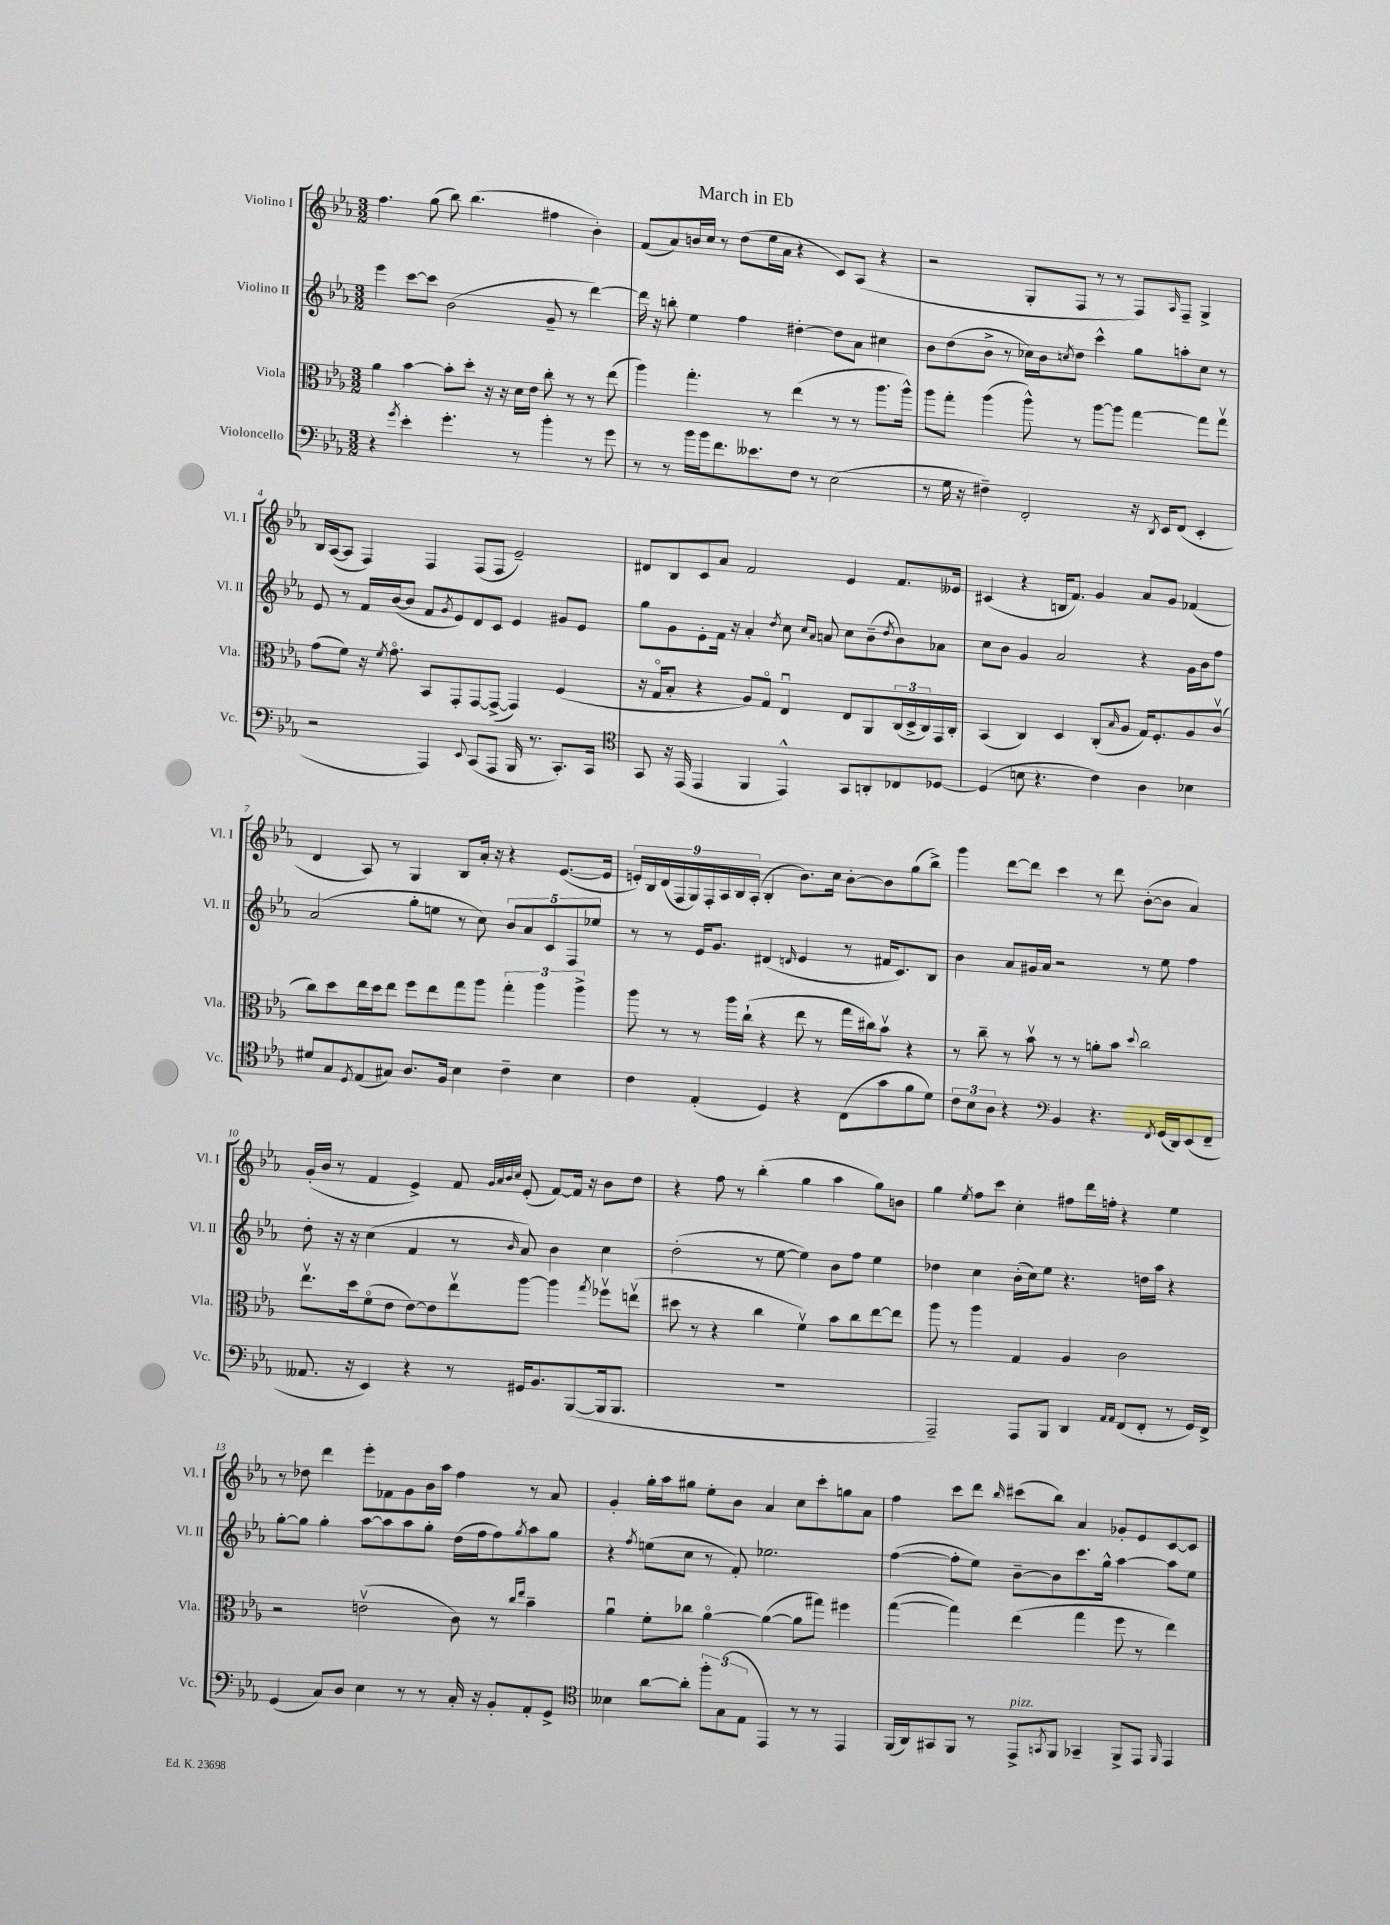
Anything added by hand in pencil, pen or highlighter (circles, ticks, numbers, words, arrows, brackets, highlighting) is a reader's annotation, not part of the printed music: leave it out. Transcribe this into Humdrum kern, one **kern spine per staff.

**kern	**kern	**kern	**kern
*part4	*part3	*part2	*part1
*staff4	*staff3	*staff2	*staff1
*I"Violoncello	*I"Viola	*I"Violino II	*I"Violino I
*I'Vc.	*I'Vla.	*I'Vl. II	*I'Vl. I
*clefF4	*clefC3	*clefG2	*clefG2
*k[b-e-a-]	*k[b-e-a-]	*k[b-e-a-]	*k[b-e-a-]
*M3/2	*M3/2	*M3/2	*M3/2
=1	=1	=1	=1
4r	4a-\	4eee-\	4.ff\
8qg/	.	.	.
4e-'\	[4b-\	[8ccc\L	.
.	.	8ccc\J]	(8gg\
4.g'\	8b-'\L]	(2b-\	8bb-\)
.	8dd'\J	.	(4.bb-\
.	16r	.	.
.	16r	.	.
8r	16d\LL	.	.
.	16e-\JJ	.	.
4b-'\	8cc'\	8g~/	4ff#X\
.	8r	8r	.
8r	8r	[4ddd\)	4b-'\)
8g\	(8ee-\	.	.
=2	=2	=2	=2
8r	4aa-\)	16ddd\]	(8f/L
.	.	16r	.
8r	.	8bbn'\	8a-/)
16b-\LL	4.gg'\	4ee-\	16bn/L
16b-\J	.	.	16cc/JJ
8.f\	.	.	8r
.	.	4ff\	(8dd\L
8.e--X\	.	.	.
.	8r	.	16ee-\L
.	.	.	16a-\JJ
8F\J	(4ee-\	[4dd#X'\	4r
8r	.	.	.
(2E-\	8r	8dd#\L]	8c/L)
.	8r	8a-\J	(8A-/J
.	8.aa-\L	4cc#X\	4r
.	16aa-^^\Jk)	.	.
=3	=3	=3	=3
8r	8aa-\L	8b-\L	2r
16G\	8gg'\J	(8dd\	.
16r	.	.	.
4F#X~\)	(4aa-\	8b-^\J	.
.	.	8r	.
2FF'/	8aa-^^\)	16cc-X\LL)	8G'/L
.	.	16b-\J	.
.	.	8qccn/	.
.	8r	8dd\J	8F/J
.	[8aa-\L	4ccc^^\	8r
.	8aa-\J]	.	8r
16r	[4gg\	8gg\L	8F/L)
8qDD/	.	.	.
16EE-/KL	.	.	.
.	.	.	16qqA-/
(8FF/J	.	8aan'\	8F~/J
4EE-'/	8gg\L]	8cc\J	4G^/
.	8ggv\J	8r	.
!!LO:LB:g=z
=4	=4	=4	=4
2r	(8g\L	8e-/	16B-/LL
.	.	.	([16A-/J
.	8f\J)	8r	8A-/J]
.	16r	16f/LL	4F/)
.	8qf/	.	.
.	8.g\	([16b-/J	.
.	.	8b-/J]	.
4AAA-/)	8BB-/L	8f/L	4F/
.	.	8qg/	.
.	8GG'/	8e-/)	.
8qqEE-/	.	.	.
(8CC/L	[8GG/	8d/	(8F/L
8AAA-/J	(8GG^/J_	8c/J	8F/J
16BBB-/	4GG/])	4e-/	2e-~/)
8.r	.	.	.
8.CC'/L)	(4F/	8g#X/L	.
.	.	8e-/J	.
16CC/Jk	.	.	.
=5	=5	=5	=5
*clefC4	*	*	*
8GG/	16r	8gg\L	8d#X/L
.	16G/KL	.	.
16r	8B-'/J	8g\	8B-/
(16EE-/	.	.	.
4EE-/	4r	8e-'\	8c/
.	.	16f\Jk	8a-/J
.	.	16r	.
4FF/	8A-/L)	4a-'/	2f/
.	8G/J	.	.
.	.	8qdd/	.
4EE-^^/)	4E-u/	8cc\	.
.	.	16qqcc/LL	.
.	.	16qqa-/JJ	.
.	.	8an/	.
8GG/L	8E-/L	8cc\L	4e-/
8AAn'/	8AA-/	(8b-~\	.
.	.	8qdd/	.
8C-X/	(24C/L	8b-\)	8.f/L
.	24D^/	.	.
.	24C/)	.	.
[8D-X/J	16GG/	8a-X\J	.
.	16C'/JJ	.	16e--X/Jk
=6	=6	=6	=6
(4D-/]	(4BB-/	8cc\L	(4c#X/
.	.	8b-\J	.
8Bn\	4C/)	4g/	4r
4.r	.	.	.
.	4D/	2a-/	16Bn/KL
.	.	.	8.f/J)
4c\)	(8C'/L	.	4g/
.	16qqB-/	.	.
.	8A-/J	.	.
4A-\	16G/KL)	4r	8a-/L
.	8.F'/	.	.
.	.	.	8g/J
4B-X\	8A-/	16g\LL	(4f-X/
.	.	16b-\J	.
.	(8cv/J	8ff\J	.
!!LO:LB:g=z
=7	=7	=7	=7
8d#X/L	8cc\L)	(2a-/	4d/
8G/	8dd\	.	.
8qD/	.	.	.
(8E-/	16ee-\L	.	8A-/)
.	16dd\J	.	.
8G#X/J)	8ee-\J	.	8r
8.A-/L	8ff\L	8gg'\L	4G/
.	8ee-\	8een\J	.
16F/Jk	.	.	.
4B-\	8gg\	8r	8B-/L
.	8aa-\J	8cc\)	16a-'/Jk
.	.	.	16r
4c~\	6gg'\	10b-/L	4r
.	.	10a-/	.
.	6aa-\	.	.
.	.	10c/	.
4B-\	.	.	([8.e-/L
.	.	10F/	.
.	6aa-^\	.	.
.	.	10ee-X/J	.
.	.	.	16e-/Jk]
=8	=8	=8	=8
4c\	8aa-\	8r	18en'/LL)
.	.	.	18B-/
.	.	.	(18d/
.	8r	8r	.
.	.	.	18F/
.	.	.	18G/)
(4E-'/	8r	16e-/KL	.
.	.	.	18F'/
.	.	8.g/J	.
.	.	.	18A-/
.	16aa-\LL	.	.
.	.	.	18B-/
.	(16cc`\JJ	.	.
.	.	.	(18A-'/JJ
4D/)	4r	(4d#X/	4B-'/
.	.	16qqdn/	.
4r	8ee-\	4e-/	8.b-\L)
.	8r	.	.
.	.	.	16cc\Jk
(8C\L	16gg\LL	8r	[8b-'\L
.	16cc#X\J)	.	.
8g\	8b-v\J	16f#X/KL	8b-\]
.	.	8.c/)	.
8f\	4r	.	(8gg\
8d\J)	.	8B-/J	8bb-^\J)
=9	=9	=9	=9
12c\L	8r	4b-\	4ggg\
12B-\	.	.	.
.	8cc~\	.	.
12A-\J	.	.	.
4r	8r	8a-/L	[8ddd\L
.	8b-v\	16g#X/L	8ddd\J]
.	.	16a-/JJ	.
*clefF4	*	*	*
4BB-/	8r	2r	4ccc\
.	8r	.	.
4.r	8an'\L	.	8r
.	8b-\J	.	8ddd\
.	8qqdd/	.	.
.	2cc\	8r	([8b-'\L
8qFF/	.	.	.
(16GG/LL	.	8ee-\	8b-\J]
16DD/J)	.	.	.
(8EE-/	.	4ff\	4a-/)
8FF~/J	.	.	.
!!LO:LB:g=z
=10	=10	=10	=10
8.AA--X/	8.ee-v\L	8dd'\	(16g'/LL
.	.	.	16b-/JJ
.	.	16r	8r
16r	16dd\k	16r	.
4EE-/)	(8f\	(4cc\	4f/
.	8e-\J	.	.
4r	[8e-\L)	4f/	4e-^/)
.	8e-\]	.	.
8r	8ee-v\	8r	8f/
.	.	.	32qqg/LLL
.	.	.	32qqa-/
.	.	.	32qqb-/
.	.	16qqb-/	32qqcc/JJJ
16GG#X/KL	[8aa-\J	8a-/)	(8e-'/
8.BB-/	.	.	.
.	4aa-\]	4b-\	[8f/L)
([8BBB-/	.	.	16f/Jk]
.	.	.	16r
.	8qgg/	.	.
16BBB-/k]	8ff-Xv\L	4cc\	8b-\L
8.BBB-/J	.	.	.
.	(8eenv\J	.	8dd\J
=11	=11	=11	=11
1.r	8dd#X\	(2dd'\	4r
.	8r	.	.
.	4r	.	8ff\
.	.	.	8r
.	4cc\	8r	(4bb-'\
.	.	[8ee-\	.
.	4fv\)	4ee-\])	4gg\
.	8b-\L	8b-\L	4aa-\
.	8cc\	8ff\J	.
.	[8ee-\	4ee-\	8gg\L)
.	8ee-\J]	.	8bn\J
=12	=12	=12	=12
2AAA-~/)	8aa-\	4dd-X\	4gg\
.	8r	.	.
.	.	.	8qee-/
.	4aa-\	4cc\	8ff\L
.	.	.	8ccc\J
8AAA-/L	4G/	(16b-'\LL	4cc'\
.	.	16cc\J)	.
8BBB-/J	.	8ee-\J	.
4DD/	4A-/	4.r	8ff#X\L
.	.	.	16ddd\L
.	.	.	16ffn'\JJ
16qqAA-/LL	.	.	.
16qqAA-/JJ	.	.	.
(8FF/L	2c\	.	4r
8FF'/J	.	16ddn\LL	.
.	.	16aa-\JJ	.
8r	.	4r	4ee-\
16GG/LL)	.	.	.
16FF^/JJ	.	.	.
!!LO:LB:g=z
=13	=13	=13	=13
(4GG/	2r	[8gg'\L	8r
.	.	8gg\J]	8dd-X\
8C/L)	.	4gg'\	4ddd\
8D/J	.	.	.
4E-\	(2env\	[8aa-\L	8eee-'\L
.	.	8aa-\]	8f-X\
8r	.	8aa-\	8g\
8r	.	8gg'\J	16b-\L
.	.	.	16aa-\JJ
16C'/	8c\)	(16dd\LL	4ff\
16r	.	16ff\J	.
8BB-'/L	8r	8ff\)	.
.	16qqcc/LL	.	.
.	16qqee-/JJ	8qgg/	.
8AA-'/	4b-~\	8aa-\	8r
8GG^/J	.	8gg\J	8a-/
=14	=14	=14	=14
*clefC4	*	*	*
4B--X\	4a-u\	4r	4g'/
.	.	8qff/	.
[8a-\L	8f'\L	(8een\L	16gg'\LL
.	.	.	16aa-\J
8a-'\J]	8cc-X\J	8cc\J	8gg#X\J
12ff'\L	[4a-\	8r	8ee-'\L
(12G\	.	.	.
.	.	8f'/)	8b-\J
12E-\J	.	.	.
4EE-/)	(4a-\_	2.ee-X\	4a-/
8r	8a-\L]	.	8cc\L
8r	8gg#X\J)	.	8ccc'\
4EE-/	4ff#X\	.	8ggn\
.	.	.	8a-\J
=15	=15	=15	=15
(16FF/LL	([4gg\	([4ff\	4ff\
16AA-/J)	.	.	.
8GG#X/	.	.	.
8FF/J	4gg\])	8ff'\L]	8ccc\L
8r	.	8ee-\J)	8ddd\J
.	.	.	16qqbb-/
!LO:TX:a:i:t=pizz.	!	!	!
8EE-^/L	(4ee-\	[8b-~\L	(8ccc#X\L
8qGGn/	.	.	.
8FF/J	.	8b-\]	8bb-\J)
4GG-X~/	4gg\	8.ccc\	4a-/
.	.	16gg^^\Jk	.
8FF^/L	8ff\	[4aa-\	8g-X'/L
8EE-/J	8r	.	8e-/
16qqFF/	.	.	.
4EE-/	4ee-\)	8aa-\L]	[8c/
.	.	8ee-\J	8c/J]
==	==	==	==
*-	*-	*-	*-
